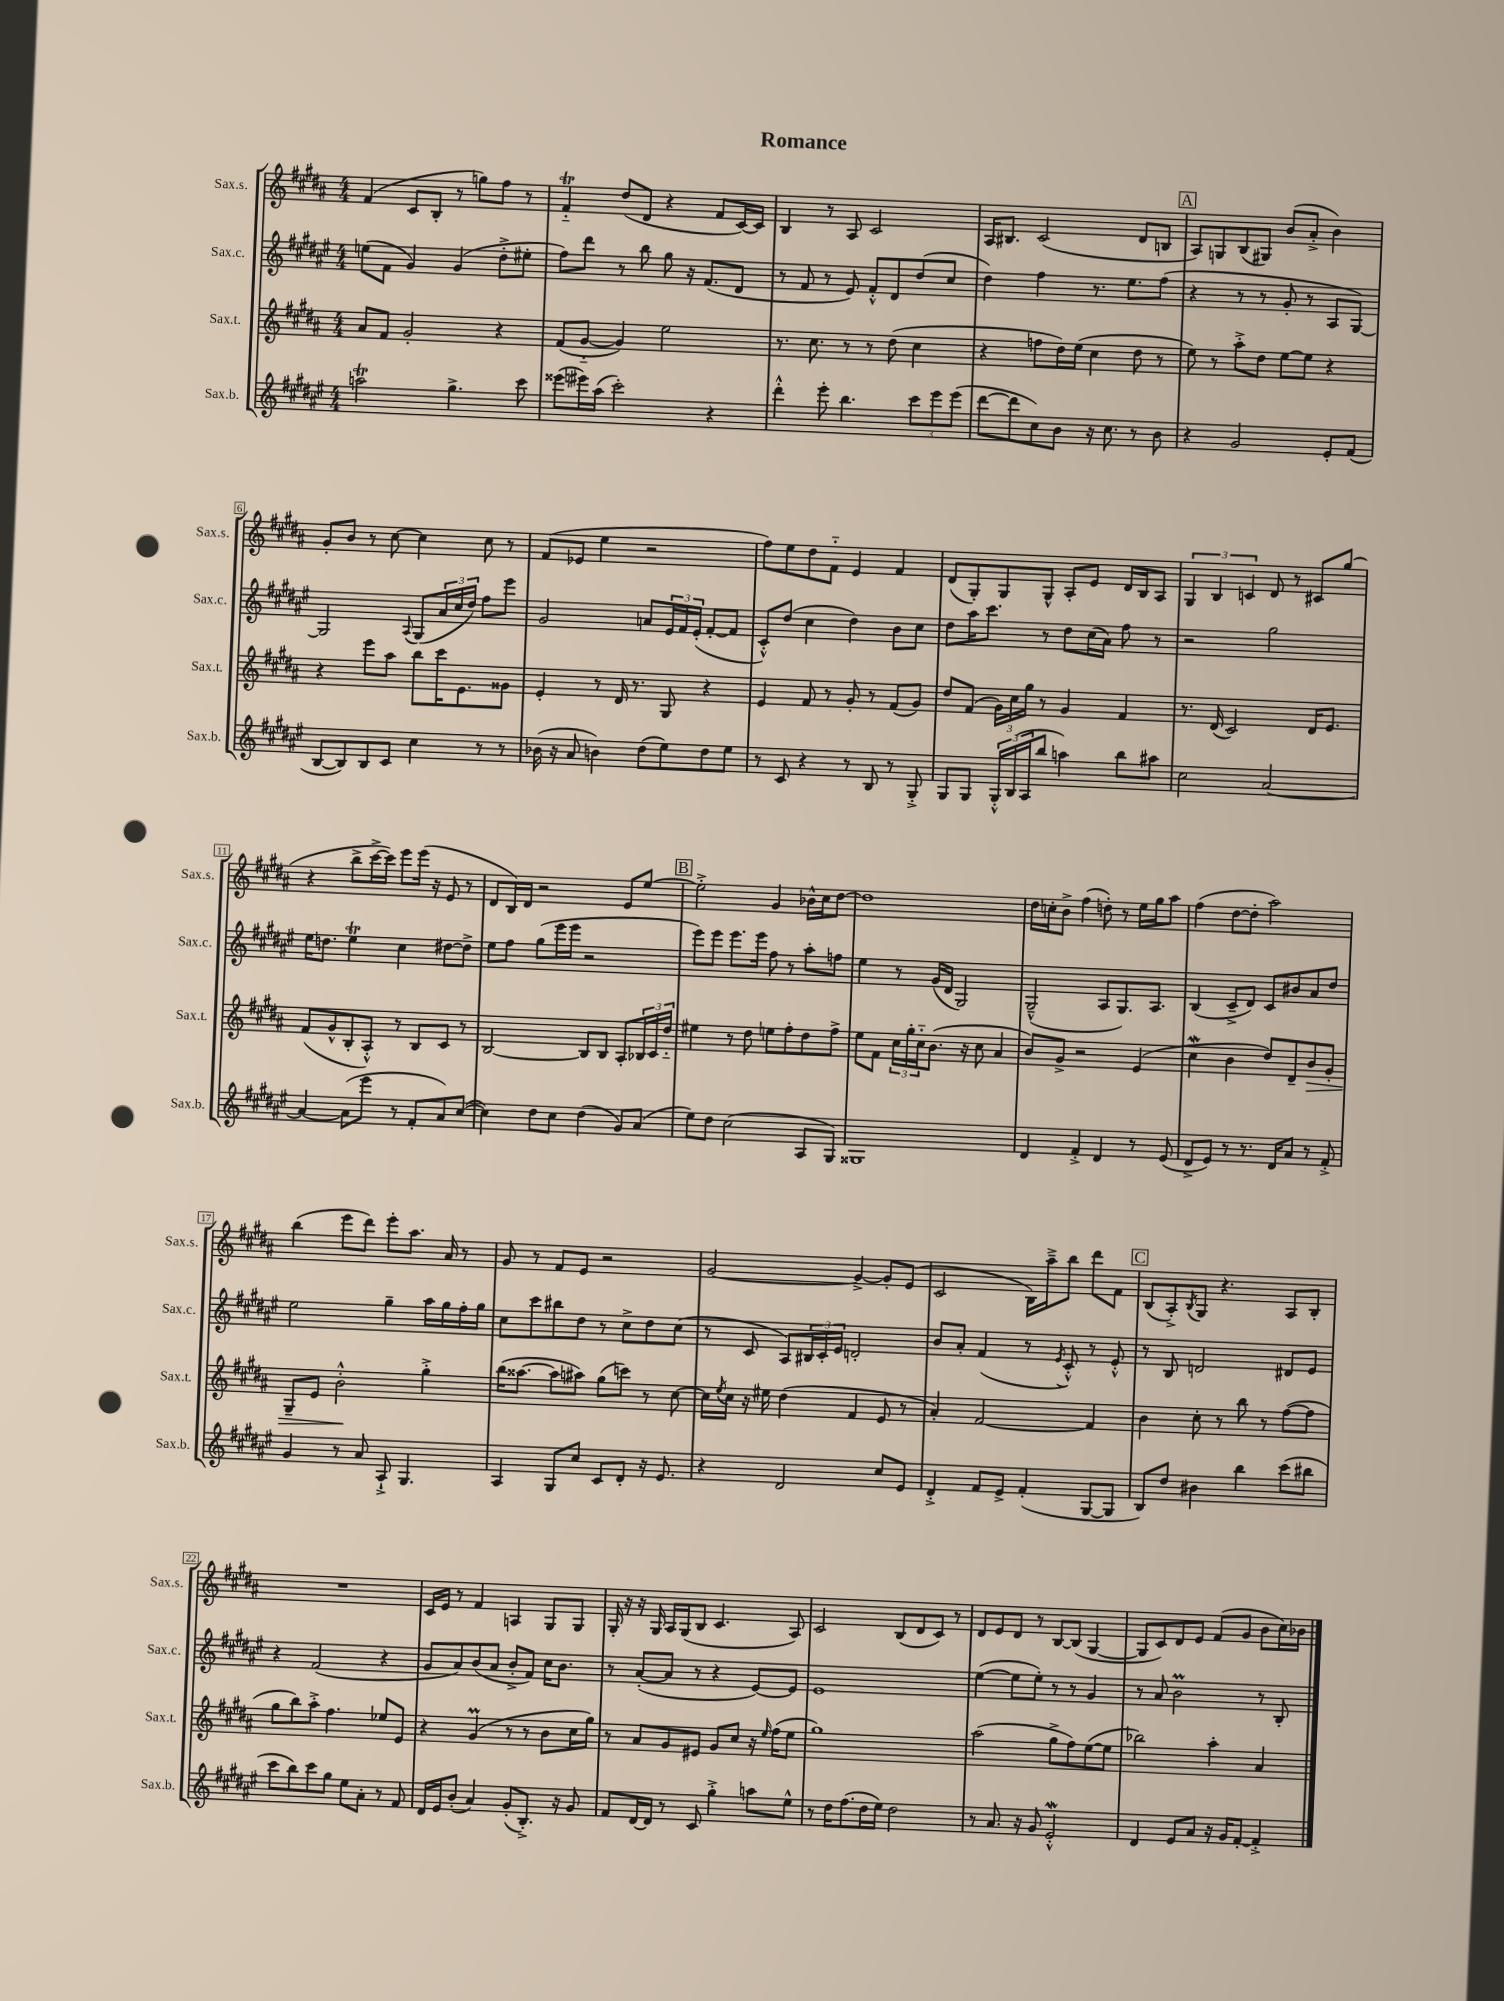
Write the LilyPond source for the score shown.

\header { title = "Romance" }
<<
\new StaffGroup <<
\new Staff = "s0" \with { instrumentName = "Sax.s." shortInstrumentName = "Sax.s." } {
    \clef treble \key b \major \numericTimeSignature \time 4/4
    fis'4( cis'8 b8-. r8 g''8) fis''8 r8 |
    fis'4-_\trill dis''8( dis'8 r4 fis'8 cis'16~) cis'16 |
    b4 r8 ais8 cis'2 |
    ais16 bis8. cis'2( dis'8 b8 |
    \mark \markup { \box "A" } ais8) g8 b8( gis8) b'8( ais'8-.-> b'4) |
    gis'8-. b'8 r8 cis''8~ cis''4 cis''8 r8 |
    fis'8( ees'8 e''4 r2 |
    fis''8) e''8 dis''8 fis'8-_ e'4 fis'4 |
    dis'8( gis8-.) gis8 gis8-^ ais8-. e'8 dis'16 b16 ais8 |
    \tuplet 3/2 { gis4 b4 c'4 } dis'8 r8 cis'8 gis''8( |
    r4 b''8-> cis'''16~-> cis'''16) e'''8 e'''16( r16 e'8 r8 |
    dis'8 b16) dis'16 r2 e'8 e''8~ |
    \mark \markup { \box "B" } e''2-.-> gis'4 bes'16-^ cis''16 dis''8~ |
    dis''1 |
    dis''16 c''16-. b'8-> fis''4( d''8-.) r8 e''16 gis''16 ais''8 |
    fis''4( dis''8~ dis''8-. ais''2) |
    b''4( e'''8 dis'''8) e'''8-. ais''8. ais'16 r8 |
    gis'8 r8 fis'8 e'8 r2 |
    gis'2~ gis'4~-> gis'8-. e'8( |
    cis'2 b16) ais''16---> b''8 dis'''8 fis'8 |
    \mark \markup { \box "C" } b8( ais8-.->) \acciaccatura { b8 } gis8 r4. ais8 b8-. |
    R1 |
    cis'16 e'16 r8 fis'4 a4 gis8 gis8 |
    gis16-. r16 r16 gis16 ais16 gis16( b8 cis'4. ais8) |
    cis'2 b8( dis'8 cis'8) r8 |
    dis'8 e'8 dis'8 r8 b8~ b8( gis4~ |
    gis8 cis'8) dis'8 e'8 fis'8( gis'8 b'8 cis''16) bes'16 \bar "|." |
}
\new Staff = "s1" \with { instrumentName = "Sax.c." shortInstrumentName = "Sax.c." } {
    \clef treble \key fis \major \numericTimeSignature \time 4/4
    e''8( fis'8 gis'4) gis'4( dis''8-.-> eis''8-. |
    fis''8) dis'''8 r8 b''8 gis''8 r16 fis'8.( dis'8 |
    r8 fis'8 r8 eis'8) fis'8-.-^ dis'8 dis''8( cis''8 |
    dis''4) fis''4 r8. eis''8. fis''8( |
    \mark \markup { \box "A" } r4 r8 r8 gis'8-. r8 ais8 gis8~) |
    gis2 \appoggiatura { ais8 } gis8( \tuplet 3/2 { ais'16 cis''16 dis''16) } fis''8 eis'''8 |
    gis'2 a'8 \tuplet 3/2 { eis'16 fis'16 eis'16-.( } fis'8~-. fis'8 |
    cis'8-.-^) dis''8( cis''4 dis''4) b'8 cis''8 |
    dis''8 ais''16 cis'''8. r8 dis''8 cis''16( ais'16) fis''8 r8 |
    r2 gis''2 |
    eis''16 d''8. eis''4\trill cis''4 dis''8~ dis''8-> |
    eis''8 fis''8 gis''8( eis'''16 eis'''16 r2 |
    \mark \markup { \box "B" } eis'''8) eis'''8 eis'''8. eis'''16 fis''8 r8 ais''8-. f''8 |
    eis''4 r8 gis'16( dis'16 gis2) |
    gis2---^( ais8 gis8.) ais8. |
    b4( cis'8---> dis'8) cis'8 bis'8 ais'8 dis''8 |
    eis''2 gis''4-- ais''16 gis''16 fis''16-. gis''16 |
    cis''8 cis'''8 bis''8 dis''8 r8 cis''8-> dis''8 cis''8( |
    r8 cis'8 ais8) \tuplet 3/2 { bis16 cis'16-. eis'16 } d'2-. |
    b'8 ais'8-. fis'4( r8 \acciaccatura { eis'8 } cis'8-.-^) r8 eis'8-.-^ |
    \mark \markup { \box "C" } r8 b8 d'2 dis'8 eis'8 |
    r4 fis'2( r4 |
    gis'8 ais'8) b'8( ais'8 b'8-.-> fis'8) cis''16 b'8. |
    r8 ais'8~-.( ais'8 r8 r4 eis'8~) eis'8 |
    eis'1 |
    eis''4~( eis''8 eis''8-.) r8 r8 gis'4 |
    r8 ais'8 b'2\prall r8 b8-. \bar "|." |
}
\new Staff = "s2" \with { instrumentName = "Sax.t." shortInstrumentName = "Sax.t." } {
    \clef treble \key b \major \numericTimeSignature \time 4/4
    ais'8 fis'8 gis'2-. r4 |
    fis'8( gis'8~-_ gis'4) e''2 |
    r8. cis''8. r8 r8 dis''8( cis''4 |
    r4 f''8 dis''16) e''16( cis''4 dis''8 r8 |
    \mark \markup { \box "A" } e''8) r8 ais''8-.-> dis''8 e''8~ e''8 r4 |
    r4 e'''8 ais''8 b''8 cis'''16 e'8. gisis'8 |
    e'4-. r8 dis'16 r8. gis8 r4 |
    e'4 fis'8 r8 gis'8-. r8 fis'8( gis'8) |
    dis''8 fis'8( \tuplet 3/2 { gis'16) cis''16 gis''16 } r8 gis'4 fis'4 |
    r8. dis'16( cis'2) dis'16 e'8. |
    fis'8( gis'8-^ b8-. ais8-.-^) r8 b8 cis'8 r8 |
    b2~ b8 b8 ais8-. \tuplet 3/2 { bes16 cis'16 dis''16-_ } |
    \mark \markup { \box "B" } eis''4 r8 dis''8 e''8 fis''8-. dis''8 fis''8-> |
    e''8 fis'8 \tuplet 3/2 { cis''16 gis''16-. cis''16-_ } b'8.( r16 cis''8 ais'4 |
    b'8) gis'8-> r2 e'4( |
    cis''4\mordent b'4 dis''8) dis'8-- b'8\> gis'8-. |
    gis8-- e'8 b'2-.-^\! gis''4-.-> |
    b''16( aisis''8.~ aisis''8 ais''8) gis''8( c'''8) r8 cis''8~ |
    cis''16 \acciaccatura { e''8 } cis''16 r16 eis''16 dis''4( fis'4 e'8 r8 |
    ais'4-.) fis'2~ fis'4 |
    \mark \markup { \box "C" } b'4 cis''8-. r8 b''8 r8 fis''8~( fis''8 |
    gis''8 b''8) ais''8-.-> fis''4. ees''8 e'8 |
    r4 gis'4\prall( r8 r8 b'8 cis''16 gis''16) |
    r8 ais'8 gis'8 eis'8 gis'8 cis''8 r16 \grace { e''16 } fis''16( e''8 |
    gis''1) |
    ais''2( gis''8-> fis''8) e''8~( e''8 |
    bes''2) ais''4-. ais'4 \bar "|." |
}
\new Staff = "s3" \with { instrumentName = "Sax.b." shortInstrumentName = "Sax.b." } {
    \clef treble \key fis \major \numericTimeSignature \time 4/4
    a''2\trill gis''4.-> cis'''8 |
    eisis'''8( eis'''16) ais''16( cis'''2-.) r4 |
    dis'''4-.-^ eis'''8-. b''4. \tuplet 3/2 { cis'''8 eis'''8 eis'''8( } |
    dis'''8~ dis'''8 cis''8) b'8 r16 cis''8. r8 b'8 |
    \mark \markup { \box "A" } r4 gis'2 eis'8-. fis'8( |
    b8~ b8) b8 cis'8 cis''4 r8 r8 |
    bes'16( r16 ais'8 b'4) dis''8( eis''8) dis''8 eis''8 |
    r8 cis'8 r4 r8 b8 r8 gis8-.-> |
    gis8 gis8 \tuplet 3/2 { gis16-.-^ b16( ais16 } b''8 a''4) b''8 ais''8 |
    cis''2 ais'2~ |
    ais'4~ ais'8( eis'''8 r8 fis'8-. ais'8) cis''8~( |
    cis''4) dis''8 cis''8 dis''4( gis'8) ais'8( |
    \mark \markup { \box "B" } eis''8) dis''8 cis''2( ais8 gis8) |
    gisis1 |
    dis'4 fis'4-.-> dis'4 r8 eis'8( |
    dis'8-> eis'8) r8 r8. dis'16 ais'8 r8 fis'8-.-> |
    gis'4 r8 ais'8 ais8-!-> gis4. |
    ais4 gis8 cis''8 cis'8 dis'8-. r16 eis'8. |
    r4 dis'2 cis''8 eis'8 |
    dis'4-.-> fis'8 eis'8-> fis'4-.( gis8~ gis8 |
    \mark \markup { \box "C" } b8) dis''8 bis'4 b''4 cis'''8( bis''8 |
    cis'''8 b''8) cis'''8 gis''8 eis''8 ais'8-. r8 fis'8 |
    dis'16 eis'16 b'8-.( ais'4) gis'8-.( b8.-.->) r16 gis'8 |
    fis'8 dis'16~ dis'16 r8 cis'8 gis''4-.-> a''8 eis''8-^ |
    r8 dis''16 fis''8.( dis''16 eis''16) dis''2 |
    r8 ais'8. r16 gis'8 eis'2-.-^\mordent |
    dis'4 eis'8 ais'8 r16 gis'16 fis'8~-. fis'4-.-> \bar "|." |
}
>>
>>
\layout { \context { \Score \override BarNumber.stencil = #(make-stencil-boxer 0.1 0.3 ly:text-interface::print) } }
